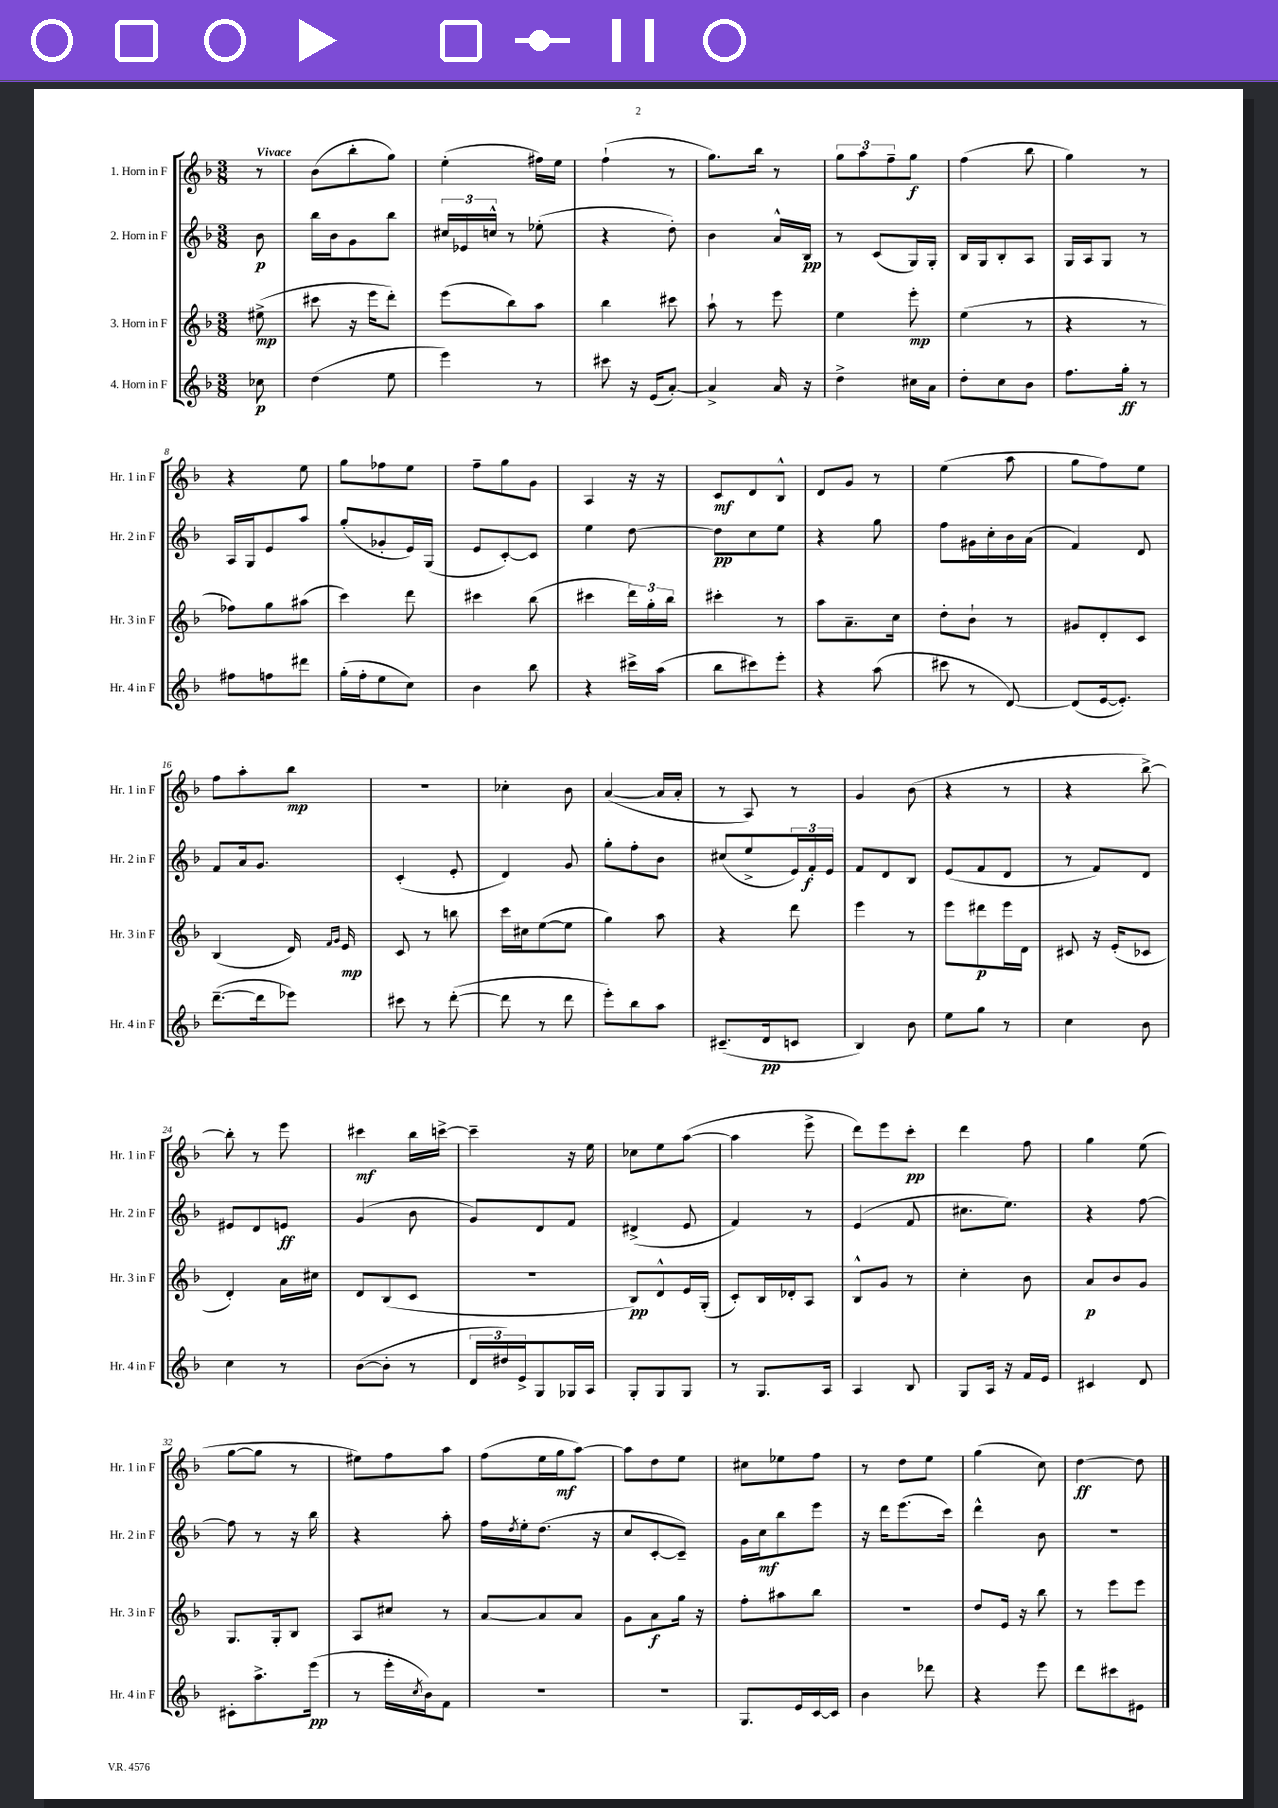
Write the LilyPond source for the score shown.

<<
\new StaffGroup <<
\new Staff = "s0" \with { instrumentName = "1. Horn in F" shortInstrumentName = "Hr. 1 in F" } {
    \clef treble \key f \major \numericTimeSignature \time 3/8 \partial 8 \tempo "Vivace"
    r8 |
    bes'8( bes''8-. g''8) |
    e''4-.( fis''16) e''16 |
    f''4-!( r8 |
    g''8.) bes''16 r8 |
    \tuplet 3/2 { g''8 a''8 f''8-- } g''8\f |
    f''4( bes''8 |
    g''4) r8 |
    r4 e''8 |
    g''8 fes''8 e''8 |
    f''8-- g''8 g'8 |
    a4 r16 r16 |
    c'8\mf d'8 bes8-^ |
    d'8 g'8 r8 |
    e''4( a''8 |
    g''8 f''8) e''8 |
    f''8 a''8-. bes''8\mp |
    R4. |
    ces''4-. bes'8 |
    a'4~( a'16 a'16-. |
    r8 a8) r8 |
    g'4 bes'8( |
    r4 r8 |
    r4 bes''8~->) |
    bes''8-. r8 e'''8 |
    cis'''4\mf bes''16 c'''16~-> |
    c'''4-- r16 e''16 |
    ces''8 e''8 a''8~( |
    a''4 e'''8-> |
    d'''8) e'''8 c'''8-.\pp |
    d'''4 f''8 |
    g''4 e''8( |
    g''8~ g''8 r8 |
    eis''8) f''8 a''8 |
    f''8( e''16 g''16\mf a''8~) |
    a''8 d''8 e''8 |
    cis''8 ees''8 f''8 |
    r8 d''8 e''8 |
    g''4( c''8) |
    d''4~\ff d''8 \bar "|." |
}
\new Staff = "s1" \with { instrumentName = "2. Horn in F" shortInstrumentName = "Hr. 2 in F" } {
    \clef treble \key f \major \numericTimeSignature \time 3/8 \partial 8
    bes'8\p |
    bes''16 bes'16 g'8 bes''8 |
    \tuplet 3/2 { cis''16 ees'16 c''16-^ } r8 ees''8-.( |
    r4 d''8-.) |
    bes'4 a'16-^ bes16\pp |
    r8 c'8( g16) g16-. |
    bes16 g16 bes8-. a8 |
    g16 a16 g8 r8 |
    a16 g16 e'8 a''8 |
    g''8-.( ges'8-. e'16) g16( |
    e'8 c'8~-.) c'8 |
    e''4 d''8~ |
    d''8\pp c''8 e''8 |
    r4 g''8 |
    f''8 gis'16 c''16-. bes'16 a'16( |
    f'4) d'8 |
    f'8 a'16 g'8. |
    c'4-.( e'8-. |
    d'4) g'8 |
    g''8-. f''8-. bes'8 |
    cis''8( e''8-> \tuplet 3/2 { e'16) f'16-.\f e'16 } |
    f'8 d'8 bes8 |
    e'8( f'8 d'8 |
    r8 f'8) d'8 |
    eis'8 d'8 e'8\ff |
    g'4( bes'8 |
    g'8) d'8 f'8 |
    dis'4->( e'8 |
    f'4) r8 |
    e'4( f'8 |
    cis''8. e''8.) |
    r4 f''8~ |
    f''8 r8 r16 bes''16 |
    r4 a''8-. |
    f''16 \acciaccatura { d''8 } e''16-. d''8.( r16 |
    c''8 c'8~-. c'8--) |
    g'16 c''16\mf bes''8 e'''8 |
    r16 d'''16 e'''8.( c'''16) |
    d'''4-^ bes'8 |
    R4. \bar "|." |
}
\new Staff = "s2" \with { instrumentName = "3. Horn in F" shortInstrumentName = "Hr. 3 in F" } {
    \clef treble \key f \major \numericTimeSignature \time 3/8 \partial 8
    eis''8->\mp( |
    cis'''8 r16 e'''16 d'''8-.) |
    e'''8( bes''8) a''8 |
    bes''4 cis'''8 |
    a''8-! r8 e'''8 |
    e''4 e'''8-.\mp |
    e''4( r8 |
    r4 r8 |
    fes''8) g''8 ais''8( |
    c'''4) d'''8 |
    cis'''4 bes''8( |
    cis'''4 \tuplet 3/2 { d'''16) g''16-. bes''16 } |
    cis'''4-. r8 |
    a''8 a'8.-- c''16 |
    d''8-. bes'8-! r8 |
    gis'8 d'8-. c'8 |
    bes4( d'16) \grace { f'16 g'16 } e'16\mp |
    c'8 r8 b''8 |
    c'''16 cis''16 e''8~( e''8 |
    g''4) a''8 |
    r4 d'''8 |
    e'''4 r8 |
    e'''8 dis'''8\p e'''16 d'16 |
    cis'8 r16 e'16-.( ces'8 |
    d'4-.) a'16 cis''16 |
    d'8 bes8( c'8 |
    R4. |
    bes8\pp) d'8-^ e'16 g16-.( |
    c'8-.) bes16 des'16-. a8 |
    bes8-^ g'8 r8 |
    c''4-. bes'8 |
    a'8\p bes'8 g'8 |
    g8. g16-. bes8 |
    a8 cis''8 r8 |
    a'8~ a'8 a'8 |
    g'8 a'8\f g''16 r16 |
    f''8-. ais''8 bes''8 |
    R4. |
    d''8 e'16 r16 bes''8 |
    r8 e'''8 e'''8 \bar "|." |
}
\new Staff = "s3" \with { instrumentName = "4. Horn in F" shortInstrumentName = "Hr. 4 in F" } {
    \clef treble \key f \major \numericTimeSignature \time 3/8 \partial 8
    ces''8\p |
    d''4( e''8 |
    e'''4) r8 |
    cis'''8 r16 e'16( a'8~-.) |
    a'4-> a'16 r16 |
    d''4-> cis''16 a'16 |
    d''8-. c''8 bes'8 |
    f''8. g''16-.\ff r8 |
    fis''8 f''8 dis'''8 |
    g''16-.( f''16-. e''8 c''8) |
    bes'4 bes''8 |
    r4 cis'''16-> a''16( |
    bes''8 cis'''8) e'''8-. |
    r4 a''8( |
    cis'''8 r8 d'8~) |
    d'8( e'16~ e'8.-.) |
    d'''8.~--( d'''16 ees'''8) |
    cis'''8 r8 d'''8~-.( |
    d'''8 r8 d'''8 |
    e'''8-.) bes''8 a''8 |
    cis'8.--( d'16\pp c'8 |
    bes4) bes'8 |
    e''8 g''8 r8 |
    c''4 bes'8 |
    c''4 r8 |
    bes'8~( bes'8-. r8 |
    \tuplet 3/2 { d'16 dis''16) e'16-> } g8 ges16 a16 |
    g8-. g8 g8 |
    r8 g8. a16 |
    a4 bes8 |
    g8 a16 r16 f'16 e'16 |
    cis'4 d'8 |
    cis'8-. a''8.-> e'''16\pp( |
    r8 e'''16-. \acciaccatura { c''8 } bes'16) f'8 |
    R4. |
    R4. |
    g8. e'16 c'16~ c'16 |
    bes'4 des'''8 |
    r4 e'''8 |
    d'''8 cis'''8 eis'8 \bar "|." |
}
>>
>>
